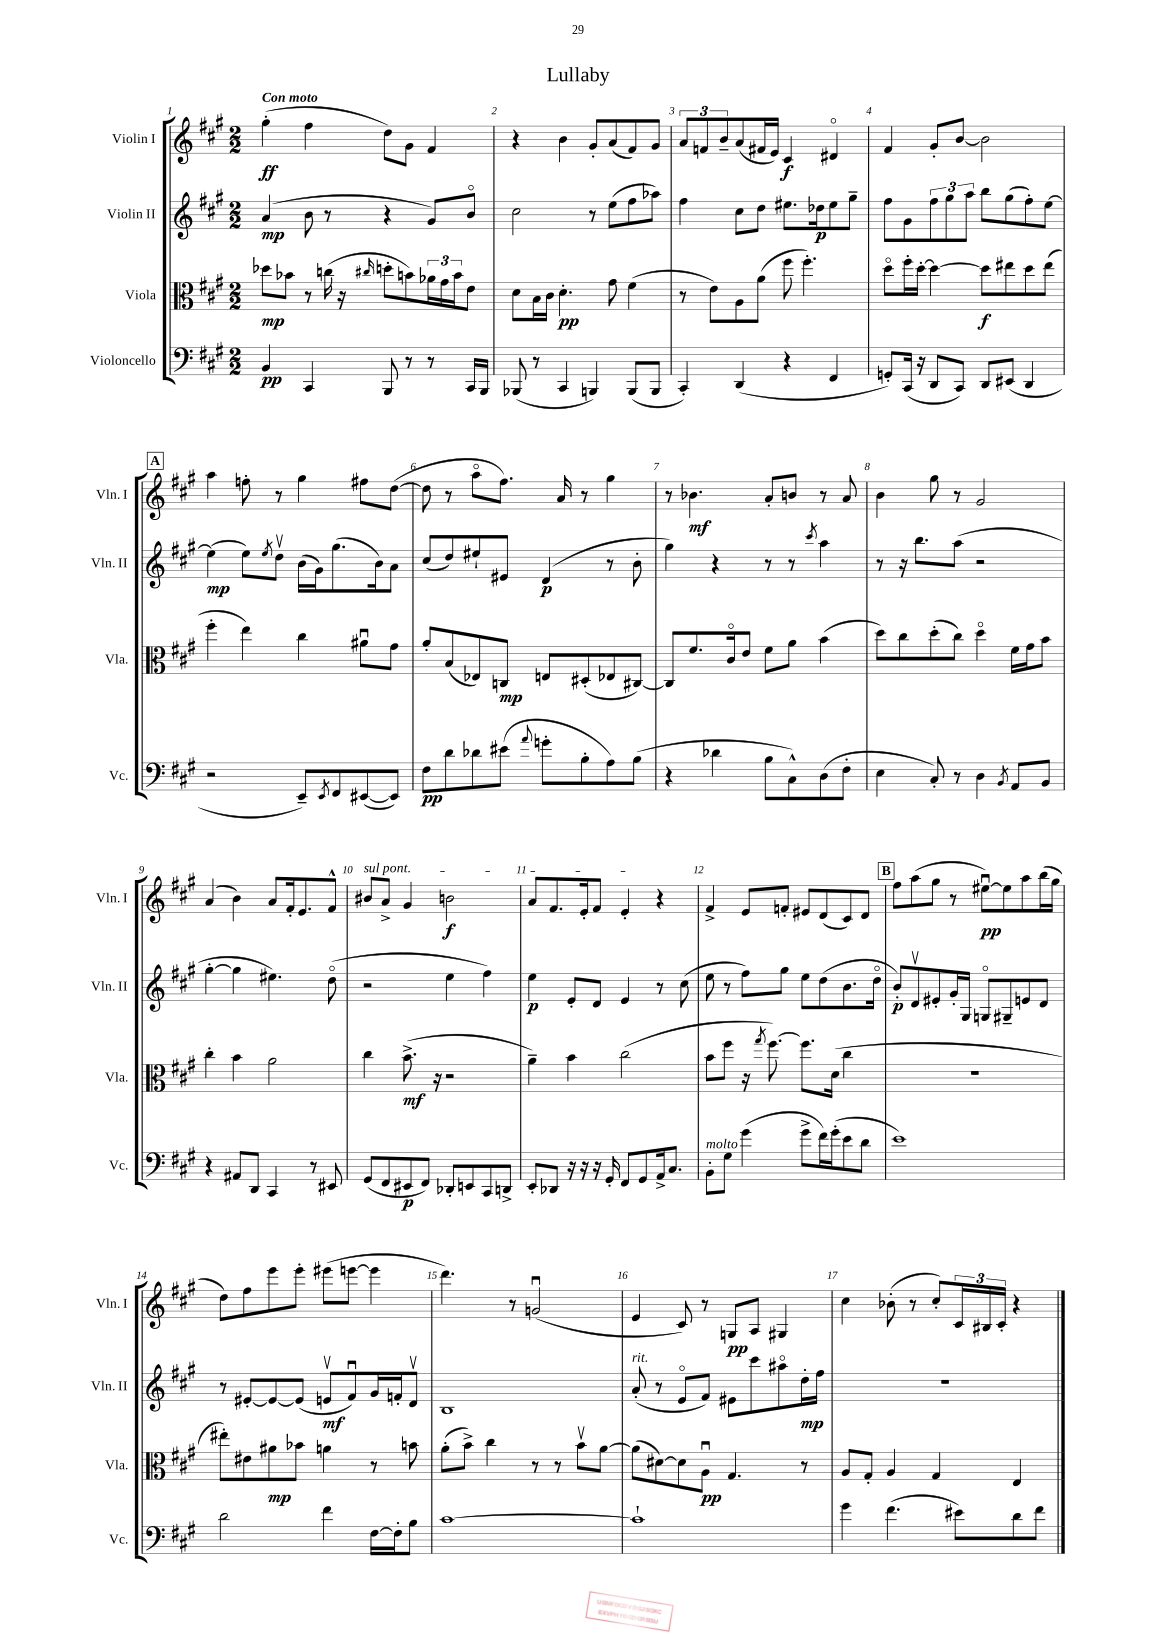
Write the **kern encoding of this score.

**kern	**dynam	**kern	**dynam	**kern	**dynam	**kern	**dynam
*part4	*part4	*part3	*part3	*part2	*part2	*part1	*part1
*staff4	*staff4	*staff3	*staff3	*staff2	*staff2	*staff1	*staff1
*I"Violoncello	*	*I"Viola	*	*I"Violin II	*	*I"Violin I	*
*I'Vc.	*	*I'Vla.	*	*I'Vln. II	*	*I'Vln. I	*
*clefF4	*	*clefC3	*	*clefG2	*	*clefG2	*
*k[f#c#g#]	*	*k[f#c#g#]	*	*k[f#c#g#]	*	*k[f#c#g#]	*
*M2/2	*	*M2/2	*	*M2/2	*	*M2/2	*
=1	=1	=1	=1	=1	=1	=1	=1
!	!	!	!	!	!	!LO:TX:a:B:t=Con moto	!
4BB/	pp	8dd-X\L	mp	(4a/	mp	(4gg#'\	ff
.	.	8b-X\J	.	.	.	.	.
4CC#/	.	8r	.	8b\	.	4ff#\	.
.	.	(16ccn\	.	8r	.	.	.
.	.	16r	.	.	.	.	.
.	.	16qqcc#X/	.	.	.	.	.
8BBB/	.	8ddn'\L	.	4r	.	8dd\L)	.
8r	.	8bn\)	.	.	.	8g#\J	.
8r	.	24a-X\L	.	8g#/L)	.	4f#/	.
.	.	24g#\	.	.	.	.	.
.	.	24b\J	.	.	.	.	.
16CC#/LL	.	8e\J	.	8b/J	.	.	.
16BBB/JJ	.	.	.	.	.	.	.
=2	=2	=2	=2	=2	=2	=2	=2
(8BBB-X/	.	8d\L	.	2cc#\	.	4r	.
8r	.	16B\L	.	.	.	.	.
.	.	16c#\JJ	.	.	.	.	.
4CC#/	.	4.d'\	pp	.	.	4b\	.
4BBBn/)	.	.	.	8r	.	8g#'/L	.
.	.	8g#\	.	(8ee\L	.	(8a/	.
(8BBB/L	.	(4f#\	.	8ff#\	.	8f#/)	.
8BBB/J	.	.	.	8aa-X\J)	.	8g#/J	.
=3	=3	=3	=3	=3	=3	=3	=3
4CC#'/)	.	8r	.	4ff#\	.	12a/L	.
.	.	.	.	.	.	12fn/	.
.	.	8e\L)	.	.	.	.	.
.	.	.	.	.	.	12b~/	.
(4DD/	.	8A\	.	8cc#\L	.	(8a/	.
.	.	(8a\J	.	8dd\J	.	16f#X/L	.
.	.	.	.	.	.	16e/JJ)	.
4r	.	8ff#\	.	8.ee#X\L	.	4c#/	f
.	.	4.ff#'\)	.	.	.	.	.
.	.	.	.	16dd-X\k	p	.	.
4FF#/	.	.	.	8ee#\	.	4d#X/	.
.	.	.	.	8gg#~\J	.	.	.
=4	=4	=4	=4	=4	=4	=4	=4
8GGn'/L)	.	8dd\L	.	8ff#\L	.	4f#/	.
(16CC#/Jk	.	16ff#'\L	.	8g#\	.	.	.
16r	.	[16dd'\JJ	.	.	.	.	.
8DD/L	.	4dd\_	.	12ff#\	.	8g#'/L	.
.	.	.	.	12gg#\	.	.	.
8CC#/J)	.	.	.	.	.	[8b/J	.
.	.	.	.	12aa\J	.	.	.
8DD/L	.	8dd\L]	f	8bb\L	.	2b\]	.
(8EE#X/J	.	8ee#X\	.	(8gg#\	.	.	.
4DD/	.	8dd\	.	8ff#'\)	.	.	.
.	.	(8ee#\J	.	[8ee\J	.	.	.
!!LO:LB:g=z
!!LO:REH:place=s1:t=A
=5	=5	=5	=5	=5	=5	=5	=5
2r	.	4ff#'\	.	(4ee\]	mp	4aa\	.
.	.	4ee\)	.	8ee\L)	.	8ffn'\	.
.	.	.	.	8qee/	.	.	.
.	.	.	.	8ddv\J	.	8r	.
8EE~/L)	.	4cc#\	.	(16b\LL	.	4gg#\	.
.	.	.	.	16g#\J)	.	.	.
8qEE/	.	.	.	.	.	.	.
8FF#/	.	.	.	(8.gg#\	.	.	.
([8EE#X/	.	8a#Xu\L	.	.	.	8ff#X\L	.
.	.	.	.	16b\k)	.	.	.
8EE#/J])	.	8g#\J	.	8a\J	.	([8dd\J	.
=6	=6	=6	=6	=6	=6	=6	=6
8F#\L	pp	8a'/L	.	(8cc#/L	.	8dd\]	.
8d\	.	(8B/	.	8dd/)	.	8r	.
8d-X\	.	8E-X/)	.	8ee#X`/	.	8aa\L	.
(8e#X\J	.	8Cn/J	mp	8e#X/J	.	8.ff#\J)	.
8qqa/	.	.	.	.	.	.	.
8gn'\L	.	8En/L	.	(4d/	p	.	.
.	.	.	.	.	.	16a/	.
8B'\	.	(8D#X'/	.	.	.	8r	.
8A\)	.	8E-X/	.	8r	.	4gg#\	.
(8B\J	.	[8C#X/J)	.	8b'\	.	.	.
=7	=7	=7	=7	=7	=7	=7	=7
4r	.	8C#/L]	.	4gg#\)	.	8r	.
.	.	8.f#/	.	.	.	4.b-X\	mf
4d-X\	.	.	.	4r	.	.	.
.	.	16c#/k	.	.	.	.	.
.	.	8e/J	.	.	.	.	.
8B\L	.	8f#\L	.	8r	.	8a'/L	.
8C#^^\)	.	8a\J	.	8r	.	8bn/J	.
.	.	.	.	8qccc#/	.	.	.
(8D\	.	(4b\	.	4aa\	.	8r	.
8F#'\J	.	.	.	.	.	8a/	.
=8	=8	=8	=8	=8	=8	=8	=8
4E\	.	8dd\L)	.	8r	.	4b\	.
.	.	8cc#\	.	16r	.	.	.
.	.	.	.	8.bb\L	.	.	.
8C#'/)	.	(8dd'\	.	.	.	8gg#\	.
8r	.	8cc#\J)	.	(8aa\J	.	8r	.
4D\	.	4dd\	.	2r	.	2g#/	.
8qBB/	.	.	.	.	.	.	.
8AA/L	.	16f#\LL	.	.	.	.	.
.	.	16g#\J	.	.	.	.	.
8BB/J	.	8b\J	.	.	.	.	.
!!LO:LB:g=z
=9	=9	=9	=9	=9	=9	=9	=9
4r	.	4cc#'\	.	[4gg#'\	.	(4a/	.
8AA#X/L	.	4b\	.	4gg#\]	.	4b\)	.
8DD/J	.	.	.	.	.	.	.
4CC#/	.	2a\	.	4.ee#X\)	.	8a/L	.
.	.	.	.	.	.	16f#'/k	.
.	.	.	.	.	.	8.e/	.
8r	.	.	.	.	.	.	.
8EE#X/	.	.	.	(8dd\	.	8f#^^/J	.
=10	=10	=10	=10	=10	=10	=10	=10
!	!	!	!	!	!	!LO:TX:a:i:t=sul pont.	!
(8GG#/L	.	4cc#\	.	2r	.	8b#X/L	.
8FF#/	.	.	.	.	.	8a^/J	.
8EE#X/	p	(8.b^\	mf	.	.	4g#/	.
8FF#/J)	.	.	.	.	.	.	.
.	.	16r	.	.	.	.	.
8DD-X'/L	.	2r	.	4ee\	.	2bn\	f
8EEn/	.	.	.	.	.	.	.
8CC#/	.	.	.	4ff#\)	.	.	.
8DDn^/J	.	.	.	.	.	.	.
=11	=11	=11	=11	=11	=11	=11	=11
8EE'/L	.	4a~\)	.	4ee\	p	8a/L	.
8DD-X/J	.	.	.	.	.	8.f#/	.
16r	.	4b\	.	8e'/L	.	.	.
16r	.	.	.	.	.	16e'/k	.
16r	.	.	.	8d/J	.	8f#/J	.
16GG#'/	.	.	.	.	.	.	.
8FF#/L	.	(2cc#\	.	4e/	.	4e'/	.
8GG#/	.	.	.	.	.	.	.
16AA^/k	.	.	.	8r	.	4r	.
8.C#/J	.	.	.	.	.	.	.
.	.	.	.	(8cc#\	.	.	.
=12	=12	=12	=12	=12	=12	=12	=12
!LO:TX:a:i:t=molto	!	!	!	!	!	!	!
8BB'\L	.	8b\L	.	8ee\	.	4f#^/	.
8G#\J	.	8ff#\J	.	8r	.	.	.
(4g#\	.	16r	.	8ff#\L)	.	8e/L	.
.	.	8qgg#/	.	.	.	.	.
.	.	[8.ff#\)	.	.	.	.	.
.	.	.	.	8gg#\J	.	8fn'/J	.
8g#^\L	.	8.ff#\L]	.	8ee\L	.	8e#X/L	.
16f#\L)	.	.	.	(8dd\	.	(8d/	.
(16g#'\J	.	(16d\Jk	.	.	.	.	.
8e\	.	4cc#\	.	8.b\	.	8c#/)	.
8d\J	.	.	.	.	.	8d/J	.
.	.	.	.	16dd\Jk	.	.	.
!!LO:REH:place=s1:t=B
=13	=13	=13	=13	=13	=13	=13	=13
1e)	.	1r	.	8b'/L)	p	8ff#\L	.
.	.	.	.	8dv/	.	(8aa\	.
.	.	.	.	8e#X'/	.	8gg#\J	.
.	.	.	.	16g#'/L	.	8r	.
.	.	.	.	16G#/JJ	.	.	.
.	.	.	.	8Gn/L	.	[8ee#Xu\L)	pp
.	.	.	.	8G#X~/	.	8ee#\]	.
.	.	.	.	8en/	.	8aa\	.
.	.	.	.	8d/J	.	(16bb\L	.
.	.	.	.	.	.	16gg#\JJ	.
!!LO:LB:g=z
=14	=14	=14	=14	=14	=14	=14	=14
2d\	.	8ee#X'\L)	.	8r	.	8dd\L)	.
.	.	8e#X\	.	[8e#X'/L	.	8ff#\	.
.	.	8a#X\	mp	8e#/_	.	8eee\	.
.	.	8b-X\J	.	(8e#/J]	.	8eee'\J	.
4f#\	.	4an\	.	8env/L	mf	(8eee#X\L	.
.	.	.	.	8f#u/)	.	[8eeen\J	.
[16F#\LL	.	8r	.	16g#/L	.	4eee\]	.
16F#'\J]	.	.	.	16fn'/J	.	.	.
8B\J	.	8bn\	.	8dv/J	.	.	.
=15	=15	=15	=15	=15	=15	=15	=15
[1c#	.	(8a'\L	.	1B	.	4.ddd\)	.
.	.	8b^\J)	.	.	.	.	.
.	.	4cc#\	.	.	.	.	.
.	.	.	.	.	.	8r	.
.	.	8r	.	.	.	(2gnu/	.
.	.	8r	.	.	.	.	.
.	.	8bv\L	.	.	.	.	.
.	.	[8a\J	.	.	.	.	.
=16	=16	=16	=16	=16	=16	=16	=16
!	!	!	!	!LO:TX:a:i:t=rit.	!	!	!
1c#`]	.	(8a\L]	.	(8a'/	.	4e/	.
.	.	[8d#X\)	.	8r	.	.	.
.	.	8d#\]	.	8e/L	.	8c#/)	.
.	.	8Au\J	pp	8f#/J)	.	8r	.
.	.	4.G#/	.	8e#X\L	.	8Gn/L	pp
.	.	.	.	8ccc#\	.	8A/J	.
.	.	.	.	8aa#X\	.	4G#X/	.
.	.	8r	.	16dd'\L	mp	.	.
.	.	.	.	16ff#\JJ	.	.	.
=17	=17	=17	=17	=17	=17	=17	=17
4g#\	.	8A/L	.	1r	.	4cc#\	.
.	.	8G#'/J	.	.	.	.	.
(4.f#\	.	4A/	.	.	.	(8b-X'\	.
.	.	.	.	.	.	8r	.
.	.	4G#/	.	.	.	8cc#'/L)	.
8e#X\L)	.	.	.	.	.	24c#/L	.
.	.	.	.	.	.	24B#X/	.
.	.	.	.	.	.	24c#'/JJ	.
8d\	.	4E/	.	.	.	4r	.
8f#\J	.	.	.	.	.	.	.
==	==	==	==	==	==	==	==
*-	*-	*-	*-	*-	*-	*-	*-
